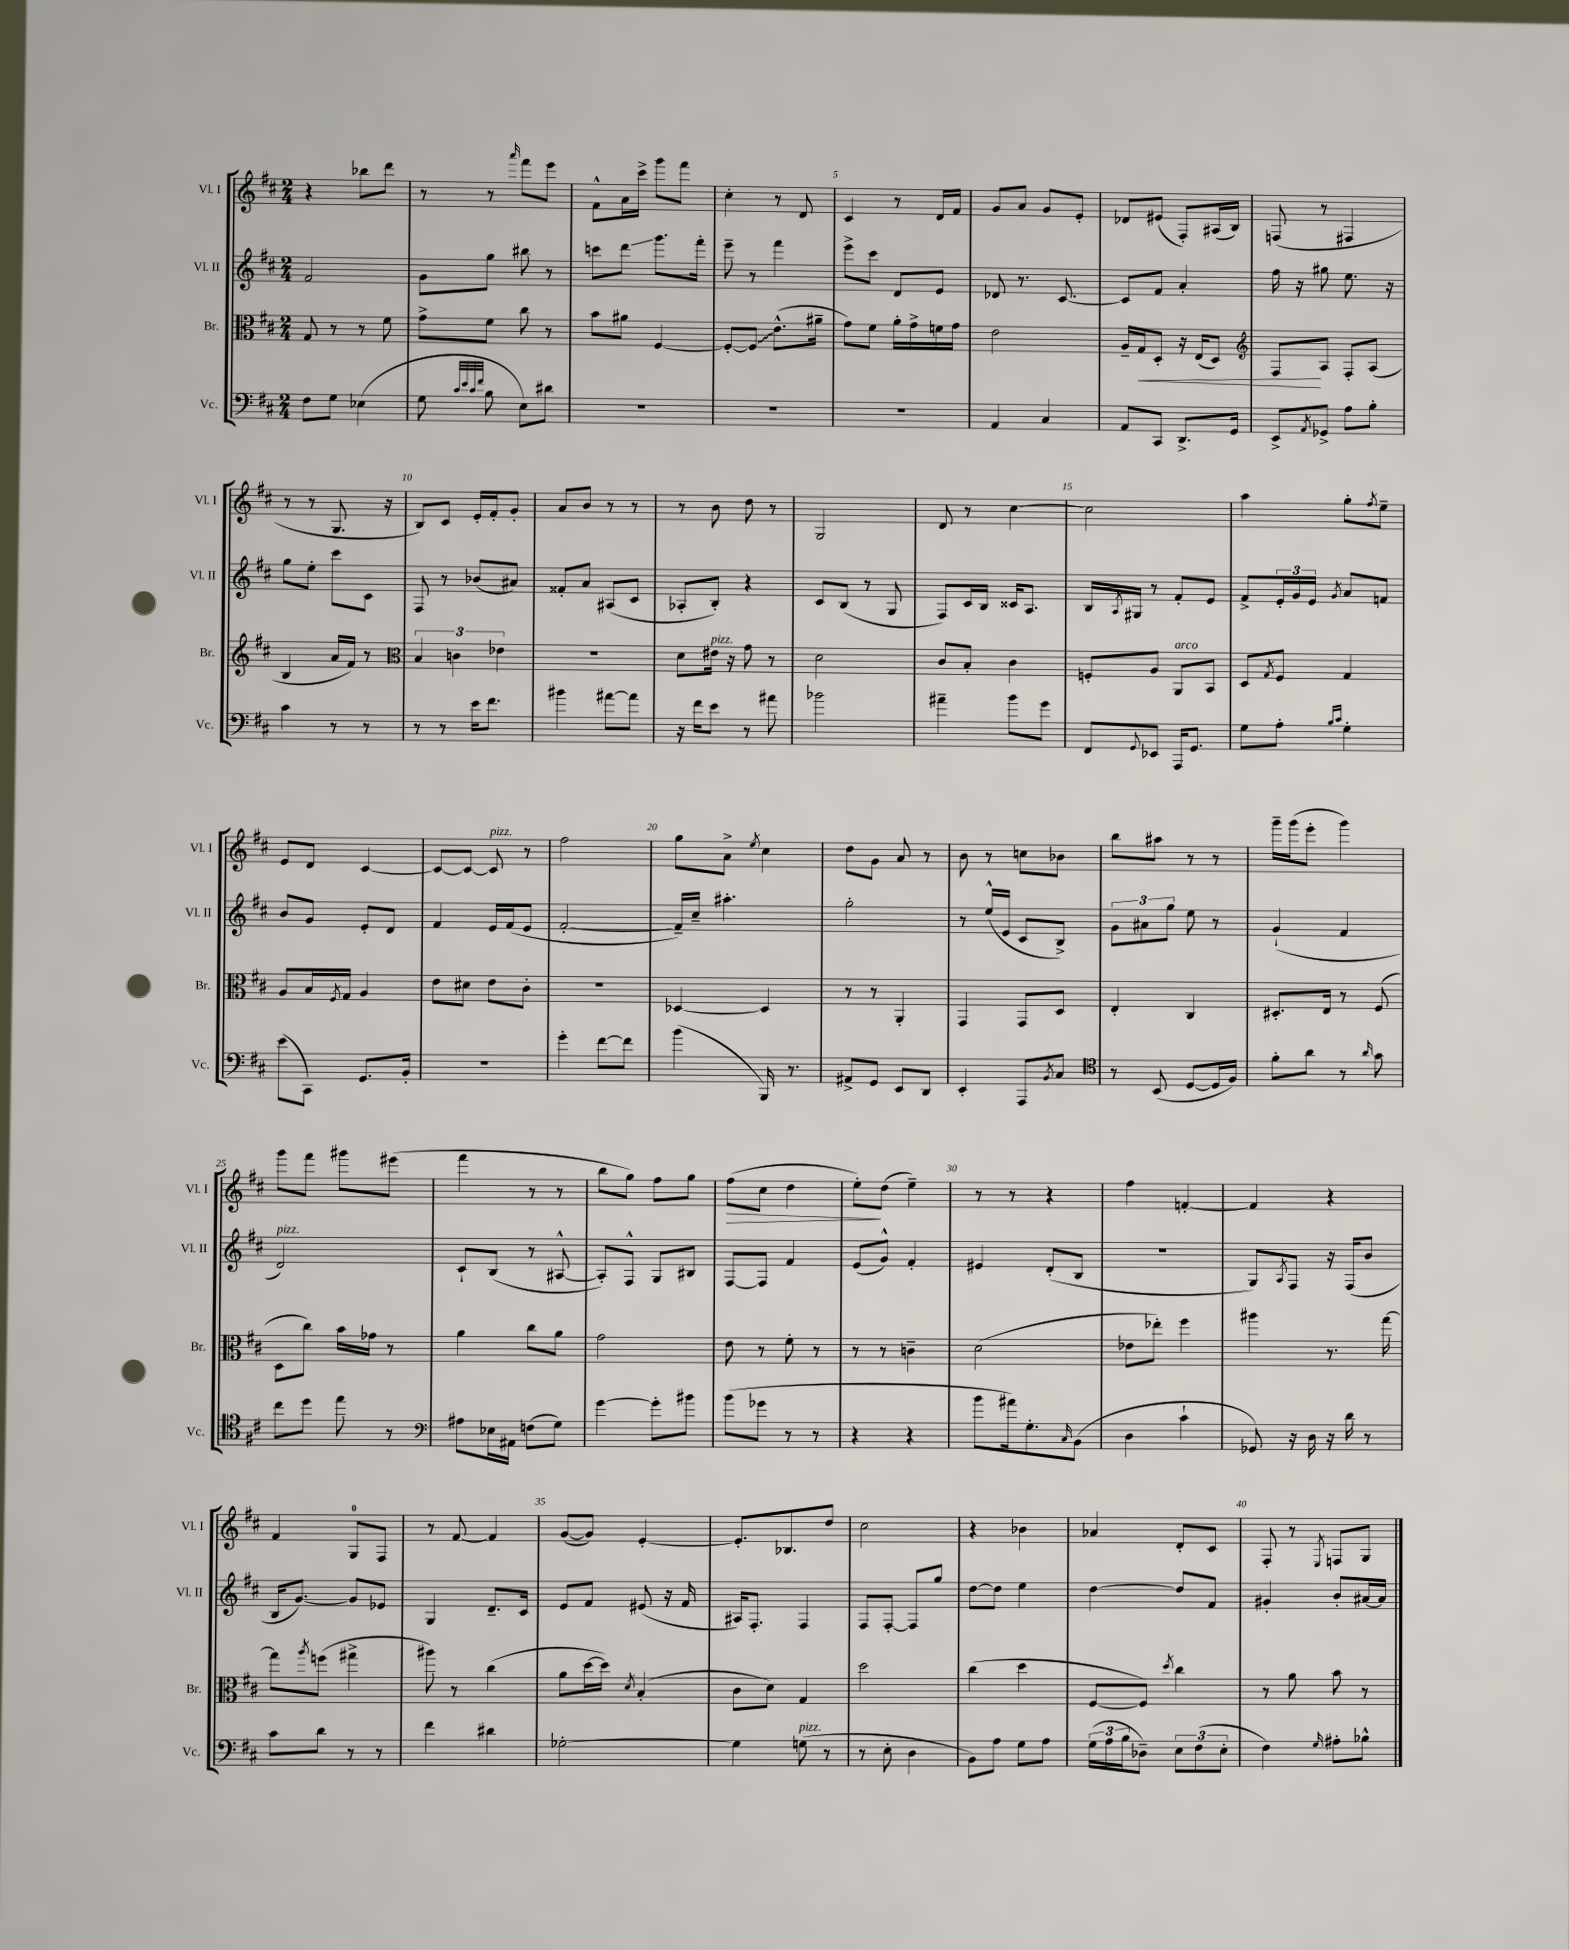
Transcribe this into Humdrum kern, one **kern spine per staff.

**kern	**kern	**kern	**kern
*staff4	*staff3	*staff2	*staff1
*clefF4	*clefC3	*clefG2	*clefG2
*k[f#c#]	*k[f#c#]	*k[f#c#]	*k[f#c#]
*M2/4	*M2/4	*M2/4	*M2/4
8F#\L	8G/	2f#/	4r
8G\J	8r	.	.
(4E-\	8r	.	8bb-\L
.	8f#\	.	8ddd\J
=	=	=	=
8G\	8g^\L	8g\L	8r
32qqc#/LLL	.	.	.
32qqe/	.	.	.
32qqc#/	.	.	.
32qqf#/JJJ	.	.	.
8B\	8f#\J	8gg\J	8r
.	.	.	16qqaaa/
8E\L)	8cc#\	8bb#\	8fff#\L
8d#\J	8r	8r	8eee\J
=	=	=	=
2r	8b\L	8ccc\L	8f#^^\L
.	8a#\J	8ddd\J	16a\L
.	.	.	16ccc#^\JJ
.	[4F#/	8.ggg\L	8ggg\L
.	.	.	8fff#\J
.	.	16fff#'\Jk	.
=	=	=	=
2r	8F#'/_L	8eee~\	4cc#'\
.	8F#/]J	8r	.
.	(8.e^^\L	4fff#\	8r
.	.	.	8d/
.	16a#~\Jk	.	.
=	=	=	=
2r	8g\L)	8eee^\L	4c#/
.	8f#\J	8ccc#\J	.
.	16a'\LL	8d/L	8r
.	16g^\	.	.
.	16f\	8e/J	16d/LL
.	16g\JJ	.	16f#/JJ
=	=	=	=
4AA/	2e\	8d-/	8g/L
.	.	8.r	8a/J
4C#/	.	.	8g/L
.	.	[8.c#/	.
.	.	.	8e'/J
=	=	=	=
8AA/L	16A~/LL	8c#/]L	8d-/L
.	16G/J	.	.
8CC#/J	8D'/J	8f#/J	(8e#/J
8.DD^/L	16r	4a'/	8F#'/L)
.	(16E/LK	.	.
.	8D/J)	.	(16A#/L
16GG/Jk	.	.	16B/JJ)
=	=	=	=
*	*clefG2	*	*
8EE^/L	8F#/L	16ff#\	(8F/
.	.	16r	.
8qAA/	.	.	.
8GG-^/J	8A/J	8gg#\	8r
8A\L	8F#'/L	8.ee\	4F#/
8B'\J	(8A/J	.	.
.	.	16r	.
=	=	=	=
4c#\	4B/	8gg\L	8r
.	.	8ee'\J	8r
8r	16a/LL	8ccc#\L	8.G/
.	16f#/JJ)	.	.
8r	8r	8c#\J	.
.	.	.	16r
=	=	=	=
*	*clefC3	*	*
8r	6B/	8F#/	8B/L)
8r	.	8r	8c#/J
.	6c\	.	.
16e\LK	.	(8b-/L	16e'/LL
8.f#\J	.	.	16f#'/J
.	6e-\	.	.
.	.	8a#/J)	8g'/J
=	=	=	=
4b#\	2r	8f##'/L	8a/L
.	.	8a/J	8b/J
[8a#\L	.	(8A#/L	8r
8a#\]J	.	8c#/J	8r
=	=	=	=
16r	8d\L	8A-'/L	8r
16f#\LK	.	.	.
8e\J	16e#\Jk	8B'/J)	8b\
.	16r	.	.
8r	8g\	4r	8dd\
8a#\	8r	.	8r
=	=	=	=
2b-\	2d\	8c#/L	2G/
.	.	(8B/J	.
.	.	8r	.
.	.	8G/	.
=	=	=	=
4a#~\	8c#/L	8F#/L)	8d/
.	8B'/J	16c#/L	8r
.	.	16B/JJ	.
8b\L	4c#\	16c##/LK	[4cc#\
.	.	8.A/J	.
8g\J	.	.	.
=	=	=	=
8FF#/L	8F'/L	16B/LL	2cc#\]
.	.	8qA/	.
.	.	16G#/JJ	.
8qqGG/	.	.	.
8EE-/J	8A/J	8r	.
16AAA/LK	8AA/L	8f#'/L	.
8.GG/J	.	.	.
.	8BB/J	8e/J	.
=	=	=	=
8G\L	8D/L	8f#^/L	4aa\
.	8qG/	.	.
8A'\J	8F#/J	24e'/L	.
.	.	24g/	.
.	.	24e/JJ	.
16qqB/LL	.	.	.
16qqc#/JJ	.	8qg/	.
4G'\	4G/	8a/L	8gg'\L
.	.	.	8qff#/
.	.	8f/J	8ee~\J
=	=	=	=
(8e\L	8A/L	8b/L	8e/L
8CC#\J)	16B/L	8g/J	8d/J
.	8qF#/	.	.
.	16G/JJ	.	.
8.GG/L	4A/	8e'/L	[4c#/
.	.	8d/J	.
16BB'/Jk	.	.	.
=	=	=	=
2r	8e\L	4f#/	8c#/_L
.	8d#\J	.	8c#/_J
.	8e\L	16e/LL	8c#/]
.	.	(16f#/J	.
.	8c#'\J	8e/J	8r
=	=	=	=
4g'\	2r	[2f#'/	2ff#\
[8f#\L	.	.	.
8f#\]J	.	.	.
=	=	=	=
(4b\	[4D-/	16f#~/]LL)	8gg\L
.	.	16cc#~/JJ	.
.	.	4.aa#'\	8a^\J
.	.	.	8qee/
16BBB/)	4D-/]	.	4cc#\
8.r	.	.	.
=	=	=	=
8AA#^/L	8r	2gg'\	8dd\L
8GG/J	8r	.	8g\J
8EE/L	4AA'/	.	8a/
8DD/J	.	.	8r
=	=	=	=
4EE'/	4GG/	8r	8b\
.	.	(16ee^^/LL	8r
.	.	16e/JJ	.
8AAA/L	8GG/L	8c#/L	8cc\L
8qBB/	.	.	.
8C#/J	8D/J	8B^/J)	8b-\J
=	=	=	=
*clefC4	*	*	*
8r	4E'/	12g\L	8bb\L
.	.	12a#\	.
(8BB/	.	.	8aa#\J
.	.	12gg\J	.
[8D/L	4C#/	8ee\	8r
16D/]L	.	8r	8r
16F#/JJ)	.	.	.
=	=	=	=
8f#'\L	8.D#'/L	(4g`/	16ggg~\LL
.	.	.	(16ggg\J
8a\J	.	.	8eee'\J
.	16E/Jk	.	.
8r	8r	4f#/	4ggg\)
16qqa/	.	.	.
8g\	(8F#/	.	.
=	=	=	=
8cc#\L	8D\L	2d/)	8ggg\L
8dd\J	8cc#\J)	.	8fff#\J
8ee\	16b\LL	.	8ggg#\L
.	16g-\JJ	.	.
8r	8r	.	(8eee#\J
=	=	=	=
*clefF4	*	*	*
8A#\L	4a\	8c#`/L	4fff#\
16E-\L	.	(8B/J	.
16AA#\JJ	.	.	.
(8F\L	8cc#\L	8r	8r
8G\J)	8a\J	[8A#^^/	8r
=	=	=	=
[4g\	2g\	8A#'/]L)	8bb\L
.	.	8F#^^/J	8gg\J)
8g'\]L	.	8G/L	8ff#\L
8b#\J	.	8B#/J	8gg\J
=	=	=	=
(8b\L	8e\	[8F#/L	(8ff#\L
8g-\J	8r	8F#/]J	8cc#\J
8r	8f#'\	4f#/	4dd\
8r	8r	.	.
=	=	=	=
4r	8r	(8e/L	8ee'\L)
.	8r	8g^^/J)	(8dd\J
4r	4c~\	4f#'/	4ee~\)
=	=	=	=
8b\L	(2d\	4e#/	8r
16a#\k)	.	.	8r
8.G'\	.	.	.
.	.	(8d'/L	4r
16qqC#/	.	.	.
(8BB\J	.	8B/J	.
=	=	=	=
4D\	8e-\L	2r	4ff#\
.	8ee-'\J)	.	.
4c#`\	4ff#\	.	[4f'/
=	=	=	=
8GG-/)	4aa#\	8G/L)	4f/]
.	.	8qA/	.
16r	.	8F#/J	.
16D\	.	.	.
16r	8.r	16r	4r
16d\	.	(16F#/LK	.
8r	.	8b/J	.
.	[16gg\	.	.
=	=	=	=
8c#\L	8gg\]L	16B/LK	4f#/
.	.	[8.g/J)	.
.	8qaa/	.	.
8d\J	(8ff\J	.	.
8r	4gg#^\	8g/]L	8G/L
8r	.	8e-/J	8F#/J
=	=	=	=
4f#\	8aa#\)	4G/	8r
.	8r	.	[8f#/
4d#\	(4cc#\	8.d~/L	4f#/]
.	.	16c#/Jk	.
=	=	=	=
[2G-'\	8a\L	8e/L	([8g/L
.	[16dd\L	8f#/J	8g/]J)
.	16dd\]JJ)	.	.
.	8qd/	.	.
.	(4B'/	(8e#/	[4e'/
.	.	16r	.
.	.	16f#/	.
=	=	=	=
4G-\]	8c#\L	16A#/LK)	8.e'/]L
.	.	8.F#'/J	.
.	8d\J)	.	.
.	.	.	8.B-/
(8G\	4G/	4F#/	.
8r	.	.	8dd/J
=	=	=	=
8r	2dd\	8F#/L	2cc#\
8E'\	.	[8F#'/J	.
4D\	.	8F#/]L	.
.	.	8gg/J	.
=	=	=	=
8BB\L)	(4cc#\	[8dd\L	4r
8A\J	.	8dd\]J	.
8G\L	4dd\	4ee\	4b-\
8A\J	.	.	.
=	=	=	=
(24G\LL	[8F#/L	[4dd\	4a-/
24A\	.	.	.
24B\J	.	.	.
8D-~\J)	8F#/]J)	.	.
.	8qdd/	.	.
12E\L	4cc#\	8dd/]L	8d'/L
(12F#\	.	.	.
.	.	8f#/J	8c#/J
12E'\J	.	.	.
=	=	=	=
4F#\)	8r	4g#'/	8F#'/
.	8a\	.	8r
16qqG/	.	.	8qE/
8A#'\L	8b\	8b'/L	8F/L
8B-^^\J	8r	[16a#/L	8G/J
.	.	16a#/]JJ	.
==	==	==	==
*-	*-	*-	*-
